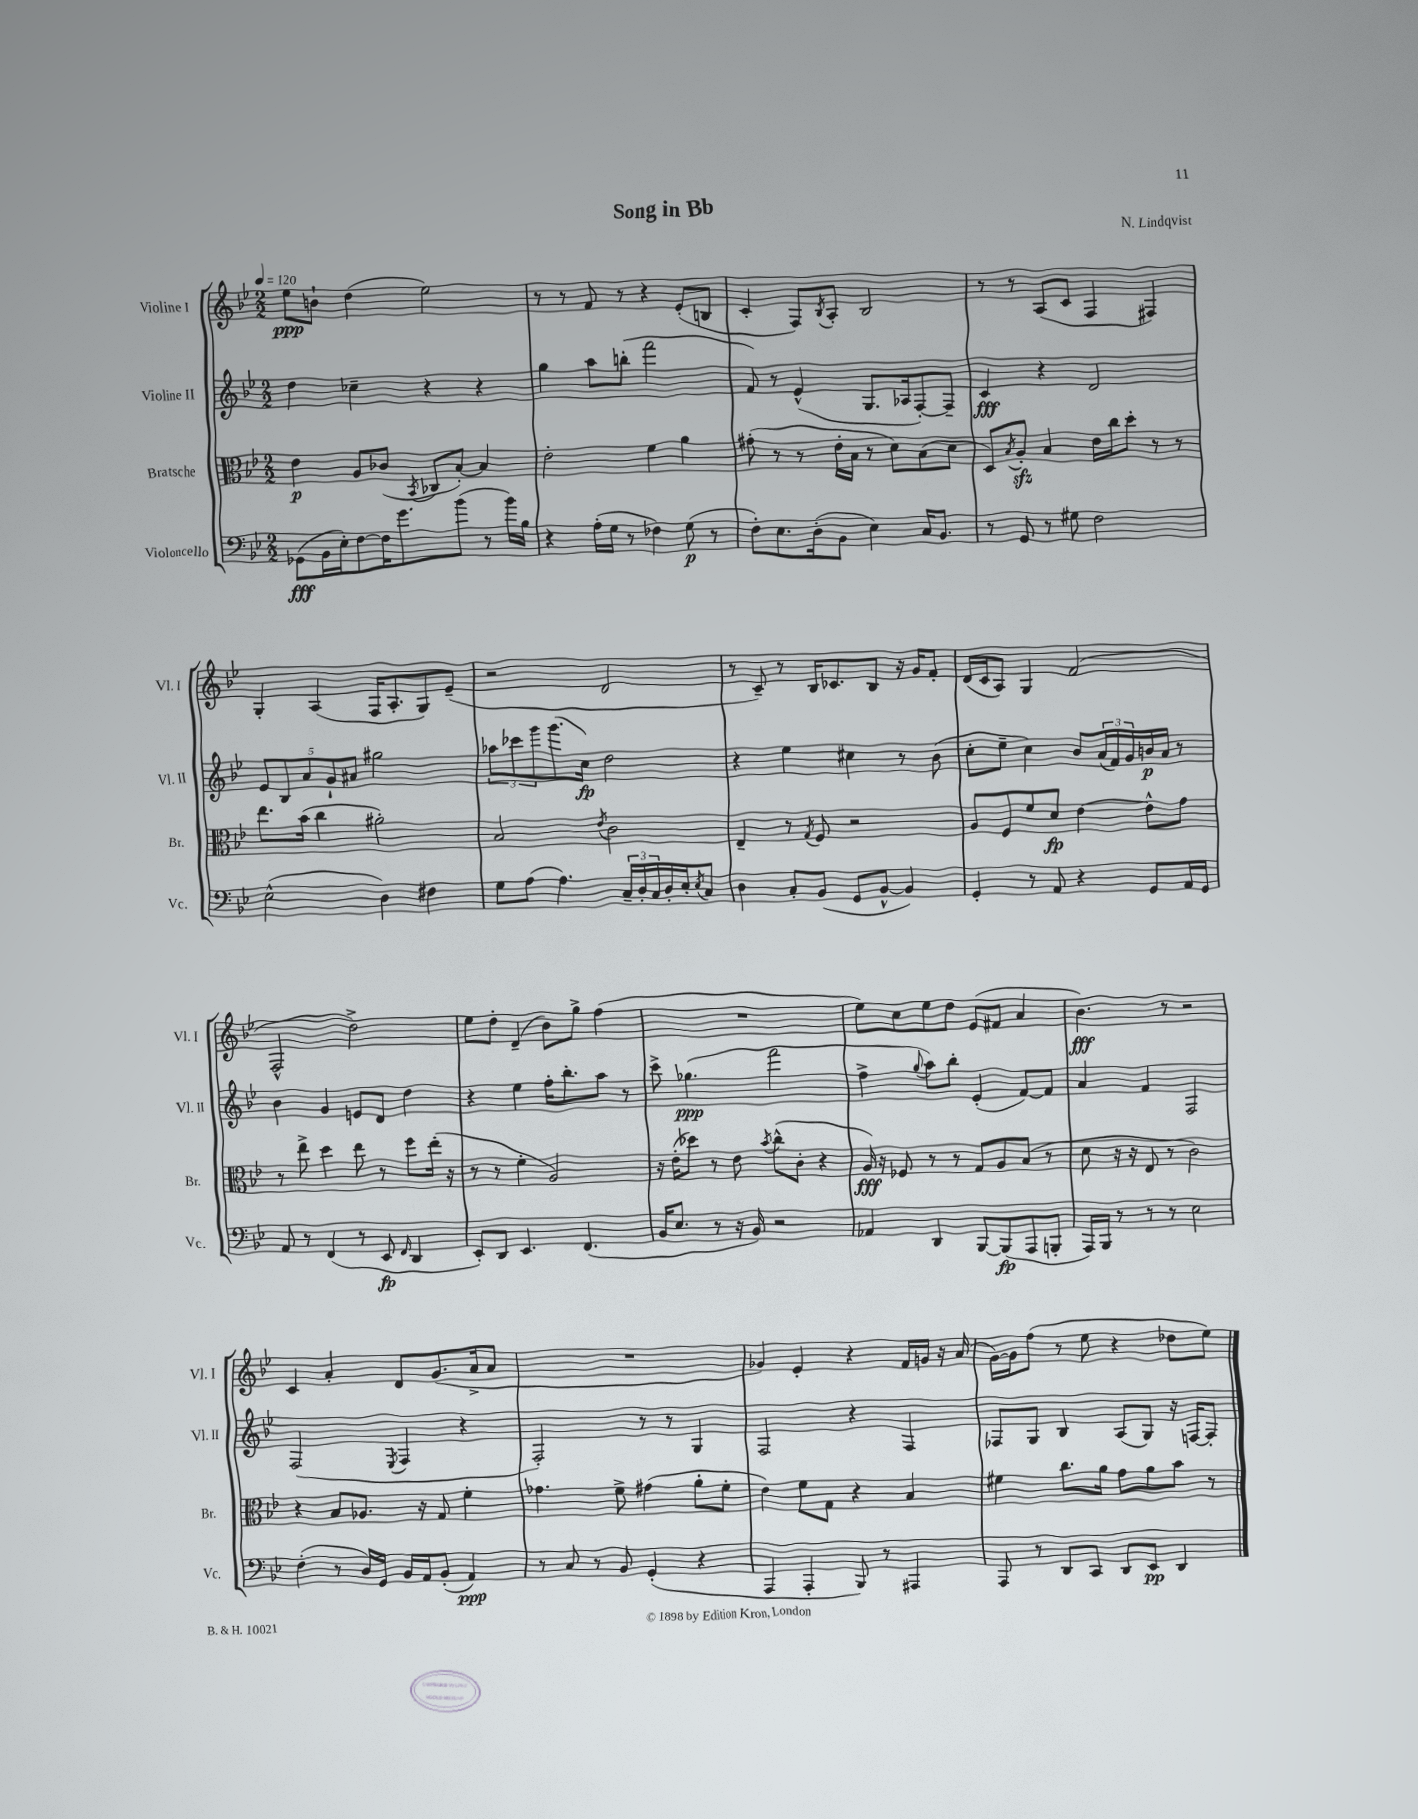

**kern	**kern	**kern	**kern
*staff4	*staff3	*staff2	*staff1
*clefF4	*clefC3	*clefG2	*clefG2
*k[b-e-]	*k[b-e-]	*k[b-e-]	*k[b-e-]
*M2/2	*M2/2	*M2/2	*M2/2
*MM120	*MM120	*MM120	*MM120
(8GG-\L	4e-\	4dd\	8ee-\L
16BB-\L	.	.	8b`\J
16E-'\J)	.	.	.
[8F\	8A/L	4cc-~\	(4dd\
16F\]K	(8c-/J	.	.
8.g\	.	.	.
.	8qBB-/	.	.
.	8C-/L	4r	2ee-\)
(8b-\J	[8B-'/J)	.	.
8r	4B-/]	4r	.
16b-\LL)	.	.	.
16B-\JJ	.	.	.
=	=	=	=
4r	2e-'\	4gg\	8r
.	.	.	8r
(16A'\LL	.	8aa\L	8f/
16G\JJ	.	.	.
8r	.	(8bb'\J	8r
4F-\)	4f\	2fff\	4r
(8G\	4a\	.	(8e-'/L
8r	.	.	8B/J
=	=	=	=
8F'\L)	(8g#'\	8f/)	4c'/
8.E-\	8r	8r	.
.	8r	(4e-^^/	8F/L)
(16D'\k	.	.	.
.	.	.	8qB-/
8BB-\J	16e-'\LL	.	8A'/J
.	16B-\JJ	.	.
4E-\)	8r	8.G/L	2B-/
.	8d\L)	.	.
.	.	16A-/k	.
16C/LK	(8B-\	[8F'/)	.
8.BB-/J	.	.	.
.	8d\J	8F~/]J	.
=	=	=	=
8r	8D/L)	4c/	8r
.	8qB-/	.	.
8GG/	8A'/J	.	8r
8r	4B-/	4r	(8A/L
8G#\	.	.	8c/J
2F\	16e-\LL	2d/	4F/
.	16cc\J	.	.
.	8dd'\J	.	.
.	8r	.	4F#/)
.	8r	.	.
=	=	=	=
(2E-^^\	8.ee-\L	10e-/L	4G'/
.	.	10B-/	.
.	(16b-\Jk	.	.
.	.	10a/	.
.	4cc\	.	(4A/
.	.	10g`/	.
.	.	10a#/J	.
4D\)	2a#'\)	2gg#\	16F/LK
.	.	.	8.A'/
4F#\	.	.	8G/)
.	.	.	(8e-~/J
=	=	=	=
8G\L	2B-/	12aa-\L	2r
.	.	12ccc-\	.
(8A\J	.	.	.
.	.	12ggg\	.
4.A\)	.	(8.ggg\	.
.	.	16cc\Jk)	.
.	8qe-/	.	.
.	2c\	2dd\	2d/
24C~/LL	.	.	.
24D'/	.	.	.
24C/	.	.	.
16D'/	.	.	.
16E-'/J	.	.	.
8qE-/	.	.	.
8C/J	.	.	.
=	=	=	=
4D\	4E-~/	4r	8r
.	.	.	8c~/)
8C'/L	8r	4ee-\	8r
.	8qG/	.	.
(8BB-/J	8F/	.	16B-/LK
.	.	.	8.c-/
8GG/L	2r	4cc#\	.
[8BB-^^/J	.	.	8B-/J
4BB-/])	.	8r	16r
.	.	.	16g/LK
.	.	(8b-\	8f'/J
=	=	=	=
4GG'/	8A/L	8cc'\L	(16d/LL
.	.	.	16c/J
.	8F/	8ee-~\J	8A/J)
8r	8f/	4cc\)	4G/
8AA/	8d/J	.	.
4r	[4e-\	8b-/L	(2f/
.	.	(24a/L	.
.	.	24f/)	.
.	.	24g/	.
8GG/L	8e-^^\]L	16b/	.
.	.	16a/JJ	.
16AA/L	8g\J	8r	.
16GG/JJ	.	.	.
=	=	=	=
8AA/	8r	4b-\	2F^^/
8r	8ee-^\	.	.
(4FF/	4dd\	4g/	.
8r	8ee-\	8e/L	2dd^\)
8EE-/	8r	8d/J	.
16qqFF/	.	.	.
4DD/	8ff\L	4dd\	.
.	(16ee-'\Jk	.	.
.	16r	.	.
=	=	=	=
8EE-'/L)	8r	4r	8ee-\L
8DD/J	8r	.	8dd'\J
4.EE-/	4f'\	4ee-\	(4d~/
.	2A/)	16ff'\LK	8b-\L)
.	.	8.bb-'\	.
(4.FF/	.	.	8gg^\J
.	.	8aa\J	(4ff\
.	.	8r	.
=	=	=	=
16BB-/LK	16r	8ccc^\	1r
8.E-/J	(16e-'\LK	.	.
.	8dd-\J)	(4.gg-\	.
8r	8r	.	.
16r	8e-\	.	.
16BB-/)	.	.	.
.	8qb-/	.	.
2r	(8cc^^\L	2fff\	.
.	8c'\J	.	.
.	4r	.	.
=	=	=	=
4AA-/	16A/)	4ff^\	8ee-\L)
.	16r	.	.
.	8F-/	.	8cc\
.	.	8qqgg/	.
4DD/	8r	8aa\L)	8ee-\
.	8r	8bb-'\J	8dd\J
[8BBB-/L	8G/L	(4e-'/	(8e-/L
(8BBB-/]	8A/	.	8f#/J
8AAA/	(8B-/J	[8f/L)	4a/
8BBB'/J	8r	8f/]J	.
=	=	=	=
16AAA/LL)	8d\	4a/	4.b-\)
16BBB-/JJ	.	.	.
8r	16r	.	.
.	16r	.	.
8r	8E-/	4f/	.
8r	8r	.	8r
2E-\	2c\)	2F/	2r
=	=	=	=
(4F'\	4r	(2F/	4c/
8r	8B-/L	.	4a'/
16D/LL)	8.A-/J	.	.
16GG/JJ	.	.	.
.	.	8qE-/	.
16BB-/LL	.	4F/	8d/L
16AA/J	16r	.	.
(8BB-'/J	8G/	.	(8.g/
4AA/)	4f'\	4r	.
.	.	.	16a^/k
.	.	.	8a/J
=	=	=	=
8r	4.g-\	2F'/)	1r
8C/	.	.	.
8r	.	.	.
8BB-/	8f^\	.	.
(4GG'/	(4g#\	8r	.
.	.	8r	.
4r	8a'\L	4G/	.
.	8f'\J	.	.
=	=	=	=
4AAA/	4e-\)	2F/	4g-/)
4AAA'/	8f\L	.	4e-'/
.	8G\J	.	.
8BBB-/)	4r	4r	4r
8r	.	.	.
4AAA#/	4B-/	4F/	16f/LL
.	.	.	16g/JJ
.	.	.	16r
.	.	.	(16a/
=	=	=	=
8AAA/	4f#\	8F-/L	[16g\LL)
.	.	.	16g\]J
8r	.	8G/J	(8ff\J
8DD/L	8.cc\L	4B-/	8r
8CC/J	.	.	8ee-\
.	16a\Jk	.	.
8DD/L	8g\L	(8A/L	4r
8EE-/J	8a\	8G/J)	.
4DD/	8b-\J	16r	8dd-\L
.	.	[16F/LK	.
.	8r	8F'/]J	8ee-\J)
==	==	==	==
*-	*-	*-	*-
